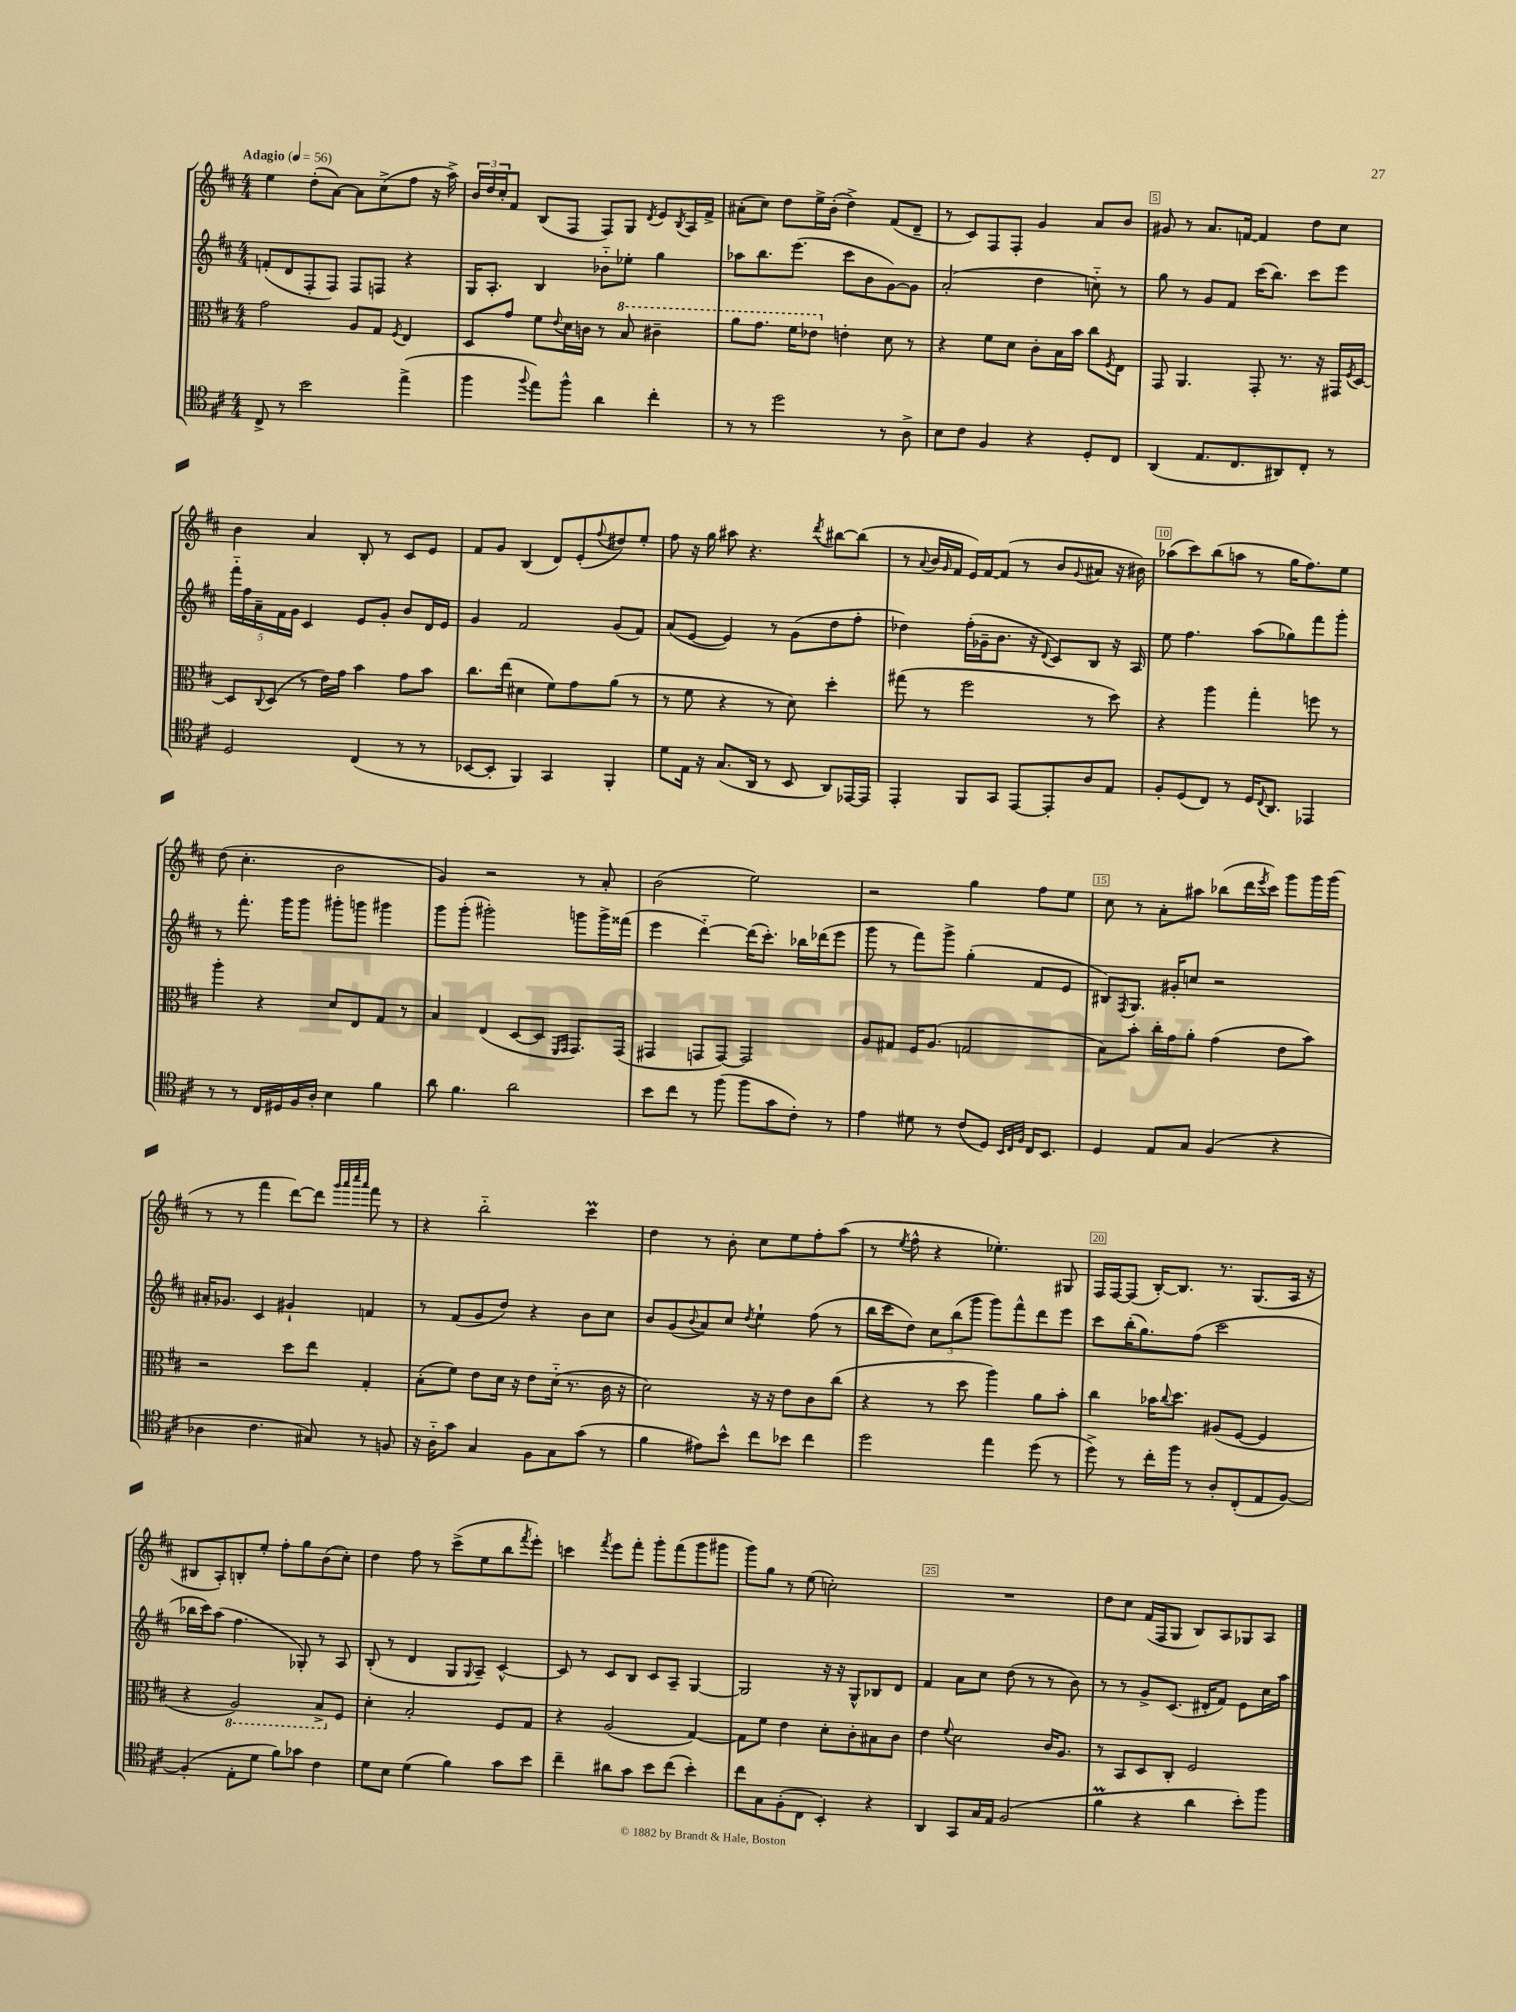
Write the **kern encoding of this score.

**kern	**kern	**kern	**kern
*staff4	*staff3	*staff2	*staff1
*clefC4	*clefC3	*clefG2	*clefG2
*k[f#c#]	*k[f#c#]	*k[f#c#]	*k[f#c#]
*M4/4	*M4/4	*M4/4	*M4/4
*MM56	*MM56	*MM56	*MM56
8C#^	2g	(8f'	4ee
8r	.	8d	.
2b	.	8F#'	(8dd'
.	.	8F#)	[8a)
.	8A	8F#	8a]
.	8G	8F	(8cc#^
.	8qF#	.	.
(4ee^	4E	4r	8ff#
.	.	.	16r
.	.	.	16aa^)
=	=	=	=
4ff#	8D	16G	24b
.	.	.	24dd
.	.	8.A'	.
.	.	.	24cc#'
.	8g	.	8f#
8qqff#	.	.	.
8ee)	8f#	4B	(8B
.	8qqe	.	.
8ff#^^	16d	.	8F#
.	16c	.	.
4a	8r	8b-'~	8F#)
.	8b	8ee-'	8G
.	.	.	8qd
4cc#'	4cc#~	4gg	8e
.	.	.	8qB
.	.	.	16A
.	.	.	16f#^
=	=	=	=
8r	8aa	8aa-	(8a#'
8r	8.gg	8.bb	8cc#)
2dd	.	.	8dd
.	16ff#	(8.eee	.
.	8ee-	.	16ee^
.	.	.	(16b'
.	4e'	8ccc#	4dd^)
.	.	8b	.
8r	8d	[8g)	(8f#
8A^	8r	8g]	8d~
=	=	=	=
8B	4r	(2a'	8r
8c#	.	.	8c#)
4F#	8f#	.	8F#
.	8d	.	8F#'
4r	8c#'	4dd	4g
.	16B	.	.
.	16b	.	.
8D'	8cc#	8cc'~)	8a
.	8qF#	.	.
8C#	8E	8r	8b
=	=	=	=
(4AA	8GG	8gg	8g#
.	4.AA	8r	8r
8.E	.	8g	8.a
.	.	8f#	.
8.C#	.	.	[16f
.	8GG'	(16ccc#	4f]
.	.	8.bb)	.
8AA#)	8.r	.	.
8C#'	.	8ccc#	8dd
.	16r	.	.
8r	16GG#	8eee	8cc#
.	8qF#	.	.
.	[16D	.	.
=	=	=	=
2D	8D]	20fff#'~	4b
.	.	20ff#	.
.	.	20a~	.
.	8qqC#	.	.
.	(8D	.	.
.	.	20f#	.
.	.	20g	.
.	8r	4c#	4a
.	16e)	.	.
.	16g	.	.
(4C#	4b	8e	8B'
.	.	8g'	8r
8r	8g	8b	8c#
8r	8b	16d	8e
.	.	16e	.
=	=	=	=
[8BB-	8.cc#	4g	8f#
8BB-']	.	.	8g
.	(16ee	.	.
4FF#)	4d#	2f#	(4B
4GG	8f#)	.	8d)
.	8g	.	(8e'
.	.	.	8qqff#
4FF#'	(8a	(8g	8dd#)
.	8r	8f#)	8ee'
=	=	=	=
8d	8r	(8a	8ff#
16E	8f#	[8e	16r
16r	.	.	16gg
(8.G	4r	4e])	8aa#
.	.	.	4.r
16AA	.	.	.
8r	8r	8r	.
8BB	8d)	(8g	.
.	.	.	8qddd
8AA)	4dd'	8dd	[8bb#
[16EE-	.	8ff#'	(8bb#]
16EE-]	.	.	.
=	=	=	=
4EE'	(8gg#	4dd-)	8r
.	.	.	8qqa
.	8r	.	16b
.	.	.	16qqg
.	.	.	16f#
8FF#	2ff#	(16ff#'	16e)
.	.	16g-~	[16f#
8GG	.	8.b	(8f#]
[8EE	.	.	8r
.	.	16r	.
.	.	8qqd	.
8EE']	.	8c#)	8b
.	.	.	8qqg
8A	8r	8B	8a#
8E	8dd)	16r	16r
.	.	16A	16b#)
=	=	=	=
8F#'	4r	8ee	(8aa-
(8D	.	4.ff#	8ccc#)
8C#)	4aa	.	(8bb
8r	.	.	8aa
16D	4gg'	(8aa	8r
8qqC#	.	.	.
8.AA	.	.	.
.	.	8gg-)	16gg
.	.	.	8.ff#)
4EE-	8ff	8fff#	.
.	8r	8ggg'	8ee
=	=	=	=
8r	4aa'	8r	(8dd
8r	.	8.fff#'	4.cc#'
16C#	4r	.	.
16D#	.	16ggg	.
16F#	.	8ggg	.
16A'	.	.	.
4B	8d	8ggg#'	2b
.	8E	8ggg	.
4f#	8G	4ggg#	.
.	8r	.	.
=	=	=	=
8a	4B	8ggg	4g)
4.f#	.	(8ggg'	.
.	(4E	2ggg#')	2r
2a	[8D	.	.
.	8D]	.	.
.	16qqFF#	.	.
.	16qqGG	.	.
.	8.GG)	8ggg	8r
.	.	16ggg^	8a'
.	(16GG	(16fff##	.
=	=	=	=
8b	4GG#	4eee	(2b
8cc#	.	.	.
8r	8GG	[4ddd'~)	.
(8ff#	[8GG)	.	.
8ff#	2GG]	(16ddd]	2ee)
.	.	8.ccc#')	.
8g	.	.	.
8c#')	.	16bb-	.
.	.	(16ddd-	.
8r	.	8eee	.
=	=	=	=
4e	8A	8ggg	2r
.	8G#	8r	.
8d#	16F#	8fff#)	.
.	(8.A	.	.
8r	.	8ggg^	.
(8c#	2G	(4gg'	4gg
8D)	.	.	.
32qqBB	.	.	.
32qqC#	.	.	.
32qqF#	.	.	.
16C#	.	8f#	8ff#
8.BB	.	.	.
.	.	8e	8ee
=	=	=	=
4D	8B)	8B#)	8cc#
.	.	8qF#	.
.	8b'	8.G	8r
8E	16cc#'	.	8a'
.	16g	16g#'	.
8G	8a'	8cc	8aa#
(4F#	(4g	2r	(8bb-
.	.	.	16ddd
.	.	.	8qeee
.	.	.	16ccc#)
4r	8e	.	8ggg
.	8b)	.	16ggg
.	.	.	(16ggg
=	=	=	=
4A-	2r	16a#'	8r
.	.	8.g-	.
.	.	.	8r
4.c#	.	4c#	4fff#
.	8dd	4g#`	[8ddd)
8G#)	8ee	.	8ddd]
.	.	.	32qqggg
.	.	.	32qqaaa
.	.	.	32qqcccc#
.	.	.	32qqaaa
8r	4G'	4f	8fff#
8F	.	.	8r
=	=	=	=
16r	(8B'	8r	4r
16A'~	.	.	.
8g	8f#)	(8f#	.
4G	8e	8g	2bb'~
.	16d	8dd)	.
.	16r	.	.
8F#	8e	4r	.
8G	(16d'~	.	.
.	8.r	.	.
(8g	.	8b	4ccc#
8r	16c#	8cc#	.
.	16r	.	.
=	=	=	=
4f#	2d)	8b	4dd
.	.	(8g	.
.	.	8qqb	.
8e#)	.	8a)	8r
8b^^	.	8cc#	8b'
.	.	8qdd	.
8cc#	16r	4ee`	8cc#
.	16r	.	.
8b-	8e	.	8ee
4cc#	8c#	(8ff#	8ff#'
.	(8cc#	8r	(8aa
=	=	=	=
2dd	4r	16bb	8r
.	.	16ccc#	.
.	.	.	8qee
.	.	8dd)	8ff#^^
.	8r	12cc#	4r
.	.	(12bb	.
.	8dd	.	.
.	.	12ggg	.
4ee	4aa)	8ggg)	4.ee-')
.	.	8fff#^^	.
(8dd	8a	8ddd	.
8r	8b'	8eee	8G#
=	=	=	=
8dd^)	4cc#	8ccc#	16F#
.	.	.	[16F#
8r	.	(16bb'	(8F#]
.	.	8.gg)	.
16cc#'	16b-	.	[16B')
.	8qqcc#	.	.
16ff#	8.dd	.	8.B]
8r	.	(8ff#	.
8A'	(8A#	2ccc#	8.r
(8C#'	[8F#	.	.
.	.	.	(8.G
8E	4F#]	.	.
[8F#)	.	.	16A
.	.	.	16r
=	=	=	=
(4F#']	4r	16bb-	8B#
.	.	16ccc#)	.
.	.	(8aa	8A')
8E'	2AA)	4.ff#	8B'
8d	.	.	8ee'
8f#)	.	.	8ff#'
8g-	.	8G-')	8gg
4c#	8BB^	8r	(8b
.	8F#	8A	8cc#')
=	=	=	=
8d	4d'	(8B'	4dd
8B	.	8r	.
(4d	2B'	4d	8ff#
.	.	.	8r
4f#)	.	8G	(8ccc#^
.	.	8qqG	.
.	.	8A~)	8ee
8g	8F#	[4c#^^	8bb
.	.	.	8qfff#
8b	8G	.	8eee')
=	=	=	=
4cc#~	4r	8c#]	4ccc
.	.	8r	.
.	.	.	8qfff#
8a#	(2A	8c#	8eee
8g	.	8B	8fff#'
8b	.	8c#	8ggg'
(8cc#	.	8A~	(8fff#
4b')	[4G)	[4G	8ggg
.	.	.	8ggg#
=	=	=	=
8cc#	8G]	2G]	8ggg)
8G	8f#	.	8gg
(8F#'	4e	.	8r
8C#	.	.	(8ee
4BB')	8d'	16r	2cc')
.	.	16r	.
.	8c#'	8G^^	.
4r	8B#	8B-	.
.	8c#	8d	.
=	=	=	=
4AA	4e	4f#	1r
.	8qqf#	.	.
8GG	2d	8a	.
16G	.	8cc#	.
16E	.	.	.
(2F#	.	(8dd	.
.	.	8r	.
.	16c#	8r	.
.	8.A	.	.
.	.	8b)	.
=	=	=	=
4f#	8r	8r	8dd
.	8BB	8r	8cc#
4r	8D	8g^	(16f#
.	.	.	16F#
.	8C#'	(8.c#	8G
4a	2F#	.	8B)
.	.	16d#'	.
.	.	8f#)	8A
8b')	.	8e	8G-
8ff#	.	16cc#	8A
.	.	16aa	.
==	==	==	==
*-	*-	*-	*-
